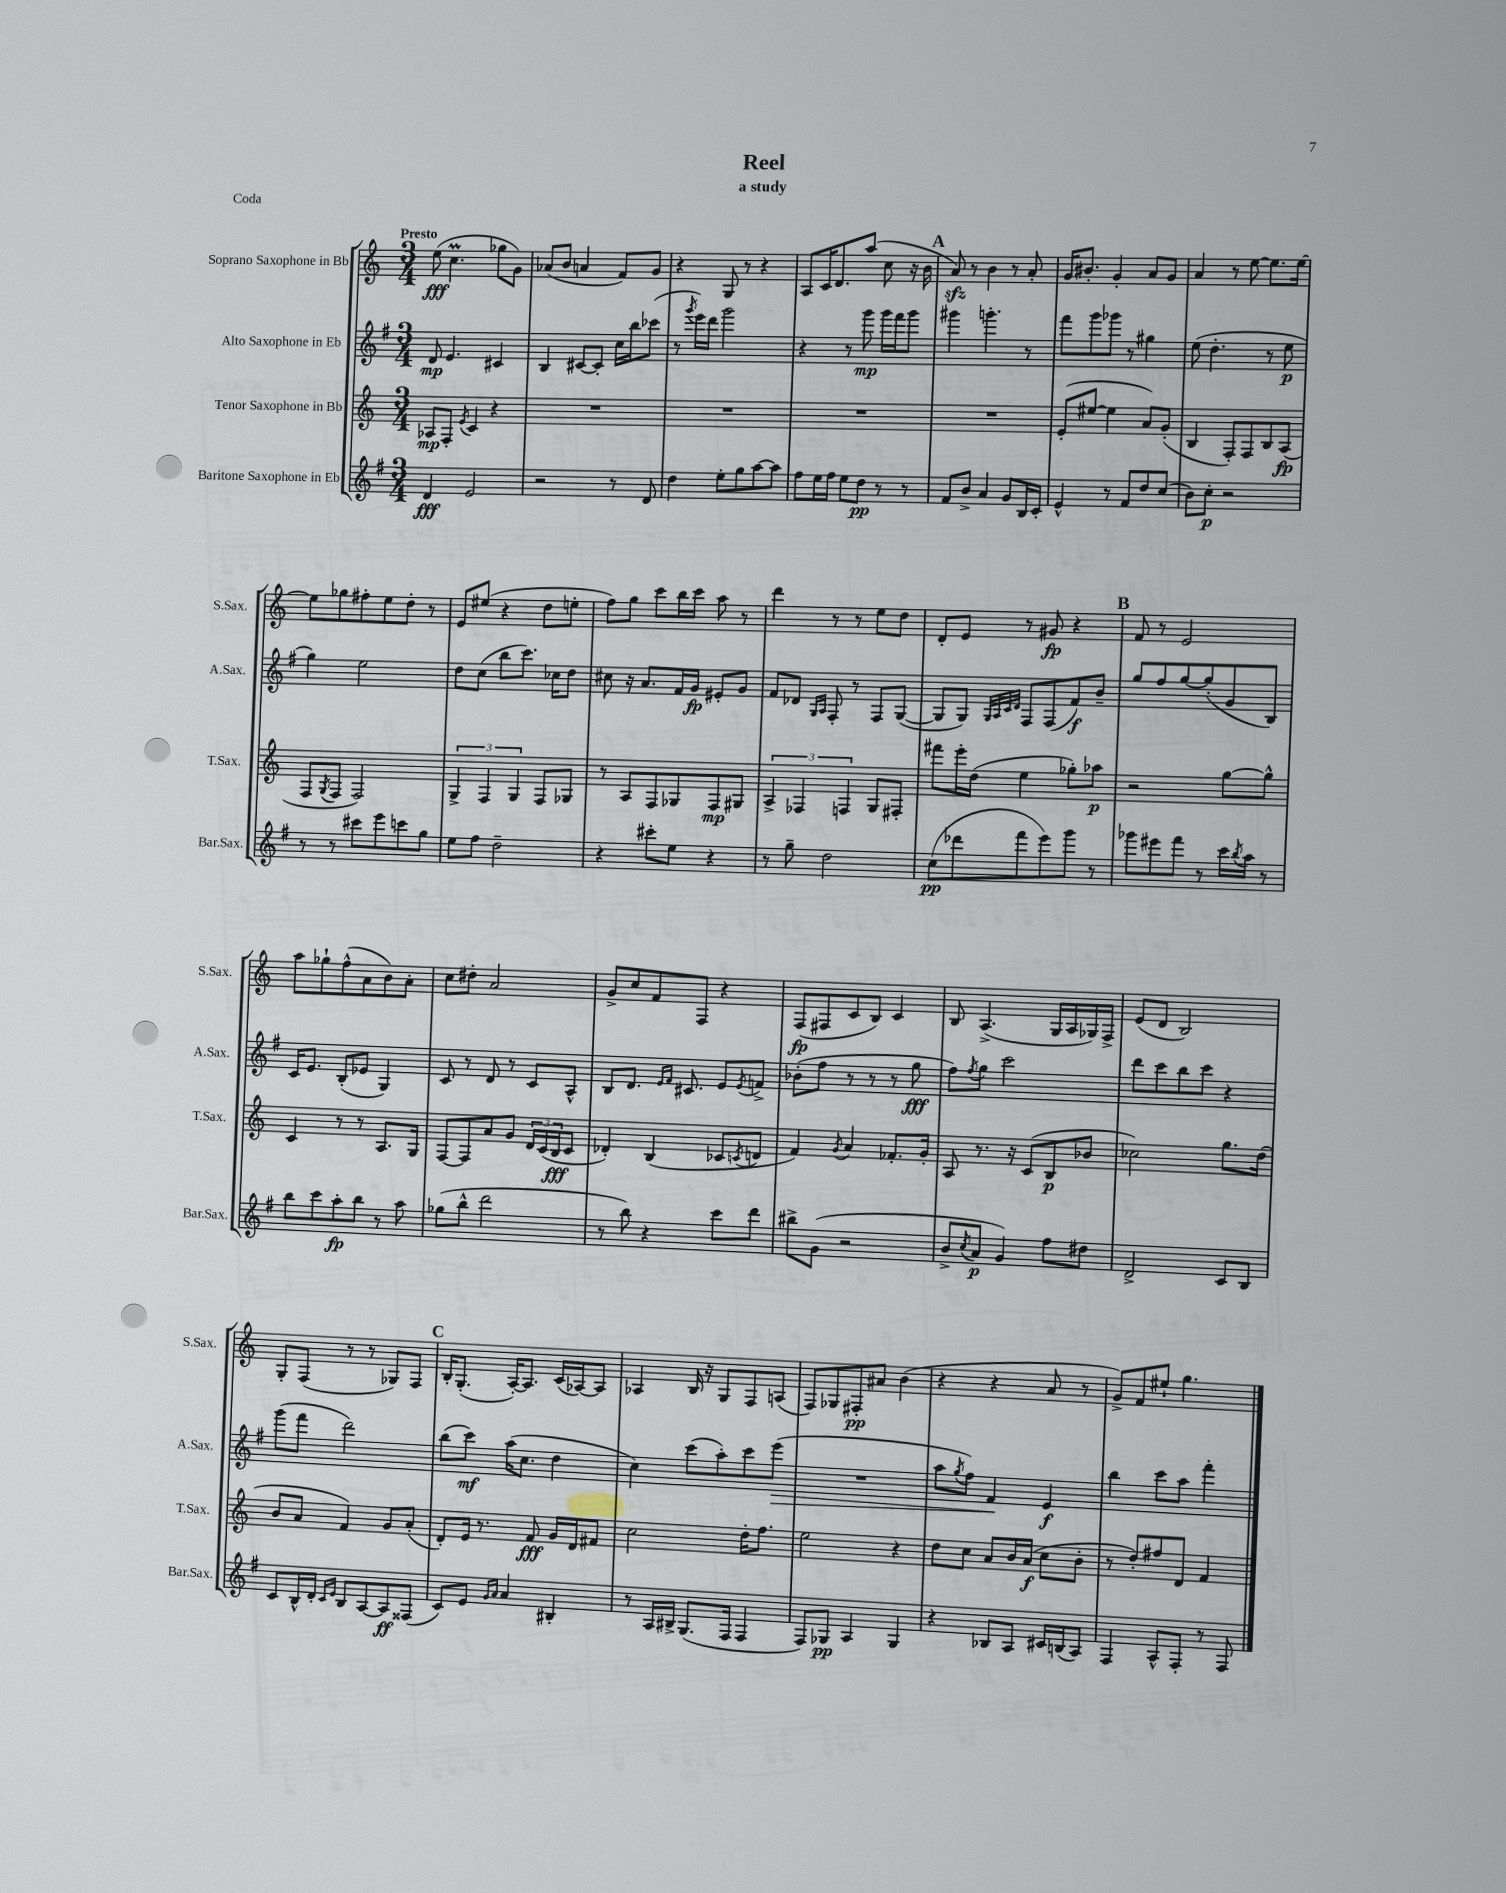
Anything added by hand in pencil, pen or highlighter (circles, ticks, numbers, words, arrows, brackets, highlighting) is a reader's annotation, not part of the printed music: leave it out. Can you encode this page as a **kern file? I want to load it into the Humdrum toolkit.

**kern	**kern	**kern	**kern
*staff4	*staff3	*staff2	*staff1
*clefG2	*clefG2	*clefG2	*clefG2
*k[f#]	*k[]	*k[f#]	*k[]
*M3/4	*M3/4	*M3/4	*M3/4
4d	8A-	8d	(8ee
.	8F'	4.e	4.cc
.	8qe	.	.
2e	4c	.	.
.	4r	4c#	8gg-
.	.	.	8g)
=	=	=	=
2r	2.r	4B	(8a-
.	.	.	8b
.	.	[8c#	4a
.	.	8c#']	.
8r	.	16cc	8f)
.	.	16bb	.
8d	.	(8ccc-	8g
=	=	=	=
4dd	2.r	8r	4r
.	.	8qggg	.
.	.	16eee)	.
.	.	16ddd	.
8ee'	.	2ggg	8G
8gg	.	.	8r
[8aa	.	.	4r
8aa]	.	.	.
=	=	=	=
8ff#	2.r	4r	8A
16ee	.	.	16c
16ff#	.	.	8.d
8ee	.	8r	.
8dd	.	8ggg	(8aa
8r	.	16ggg	8cc
.	.	16fff#	.
8r	.	8ggg	16r
.	.	.	16b
=	=	=	=
8f#	2.r	4ggg#	8a)
8b^	.	.	8r
4a	.	4.ggg'	4b
8g	.	.	8r
16B	.	8r	8a'
16c'	.	.	.
=	=	=	=
4e^^	(8e'	8fff#	16g
.	.	.	8.b#'
.	[8ee#	8ggg	.
8r	4ee#]	8ggg-	4g'
8f#	.	8r	.
8dd	8a)	4gg#	8a
(8cc	(8g'	.	8g
=	=	=	=
8b)	4B	(8ee	4a
8cc'	.	4.dd'	.
2r	8F')	.	8r
.	8F	.	[8ee
.	8B	8r	8.ee]
.	(8A	8ee	.
.	.	.	[16ee
=	=	=	=
8r	8F	4gg)	8ee]
.	8qG	.	.
8r	8F	.	8gg-
8ccc#	2F)	2ee	8ff#'
8eee	.	.	8ee
8ccc	.	.	8dd'
8gg	.	.	8r
=	=	=	=
8ee	6G^	8dd	8e
8ff#	.	(8cc	(8ee#
.	6F	.	.
2dd~	.	8bb	4r
.	6G	.	.
.	.	8.ccc)	.
.	8F	.	8dd
.	.	16cc-	.
.	8G-	8dd	8ee'
=	=	=	=
4r	8r	8cc#	8ff)
.	8A	16r	8gg
.	.	8.a	.
8ccc#'	8F	.	8ccc
8ee	8G-	16f#	16bb
.	.	16g	16ccc
4r	8F	8e#'	8aa
.	8G#	8g	8r
=	=	=	=
8r	6A^	8f#	4ddd
8gg~	.	8d-	.
.	6F-	.	.
.	.	16qqG	.
.	.	16qqA	.
2dd	.	8F#'	8r
.	6F	.	.
.	.	8r	8r
.	8G	8F#	8ee
.	8F#'	([8G	8dd
=	=	=	=
(8cc	8fff#	8G]	8d'
8ddd-	16eee'	8G)	8e
.	(16dd	.	.
.	.	32qqG	.
.	.	32qqA	.
.	.	32qqc	.
.	.	32qqd	.
8fff#	4ee	8F#	8r
8eee)	.	(8F#	8g#
8ggg	8gg-')	8f#)	4r
8r	8aa-	8b~	.
=	=	=	=
8ggg-	2r	8gg	8f
8eee#	.	8ff#	8r
8fff#	.	[8gg	2e
8r	.	(8gg']	.
16ccc	[8gg	8g	.
8qbb	.	.	.
16aa	.	.	.
8r	8gg^^]	8B)	.
=	=	=	=
8bb	4c	16c	8aa
.	.	8.e	.
8ccc	.	.	8gg-`
8aa'	8r	(8B'	(8ff^^
8bb	8r	8e-	8a
8r	8.A	4G)	8b)
8aa	.	.	8a'
.	16G	.	.
=	=	=	=
(8gg-	[8F	8c	8cc
8bb^^	8F]	8r	8dd#'
2ddd	8a	8d	2a
.	8g	8r	.
.	24d	8c	.
.	(24c	.	.
.	24B	.	.
.	8c	8A^^	.
=	=	=	=
8r	4d-')	8B	8g^
8bb)	.	8.d	8cc
4r	(4B	.	8f
.	.	16qqe	.
.	.	16qqf#	.
.	.	8.c#	.
.	.	.	8F
8ccc	8c-	8e	4r
.	8qc	8qe	.
8ddd	8d	8f^	.
=	=	=	=
8bb#^	4f)	(8b-'	(8F
(8g	.	8ff#	8F#
.	8qg	.	.
2r	4a	8r	8c
.	.	8r	8B)
.	8.f-'	8r	4c
.	.	8gg	.
.	16g'	.	.
=	=	=	=
8b^	8A	8ff#)	8B
8qcc	.	8qff#	.
8a	8.r	8gg	(4.A^
4g)	.	2ccc	.
.	16r	.	.
.	(8c	.	.
8ff#	8B	.	16G
.	.	.	16A
8dd#	8b-	.	16G-)
.	.	.	16F^
=	=	=	=
2d^	2cc-)	8ddd	(8e
.	.	8ccc	8d
.	.	8bb	2B)
.	.	8ccc	.
8c	8.gg	4r	.
8B	.	.	.
.	(16dd	.	.
=	=	=	=
8c	8b	(8ggg	8G'
16B^^	8a	8fff#	(8F
16d'	.	.	.
16qqc	.	.	.
16qqe	.	.	.
8B	4f)	2ddd)	8r
[8A	.	.	8r
8A]	8g	.	8G-)
(8F##	(8a'	.	8F
=	=	=	=
8c)	8d')	(8bb	16B'
.	.	.	(8.G'
8e	16e	8ccc)	.
.	8.r	.	.
16qqg	.	.	.
16qqa	.	.	.
4a	.	(16aa	[16A')
.	.	8.cc	8.A]
.	8f	.	.
4B#'	16g	4dd	(16c
.	16d	.	[16A-)
.	8f#	.	8A-]
=	=	=	=
8r	2cc	4cc)	4A-
16A	.	.	.
16B#^	.	.	.
(8.G	.	(8ccc	16B
.	.	.	16r
.	.	8aa')	8G
16F#	.	.	.
4F#	16dd'	8ccc	8F
.	8.ff	.	.
.	.	(8eee	(8A
=	=	=	=
8F#)	2ee	2.r	8F)
8G-	.	.	8G-
4A	.	.	8F#'
.	.	.	8a#
4G-	4r	.	(4b
=	=	=	=
4r	8dd	8aa	4r
.	.	8qgg	.
.	8cc	8ff#)	.
8B-	8a	4f#	4r
8A	16b	.	.
.	(16a	.	.
16c#	8cc	4e	8a
(16B	.	.	.
8A)	8b'	.	8r
=	=	=	=
4F#	8r	4bb	8g^)
.	8dd')	.	8f
8A^^	8ff#	8ccc	8ee#`
8F#'	8d	8aa	4.gg
8r	4f	4fff#'	.
8F#	.	.	.
==	==	==	==
*-	*-	*-	*-
